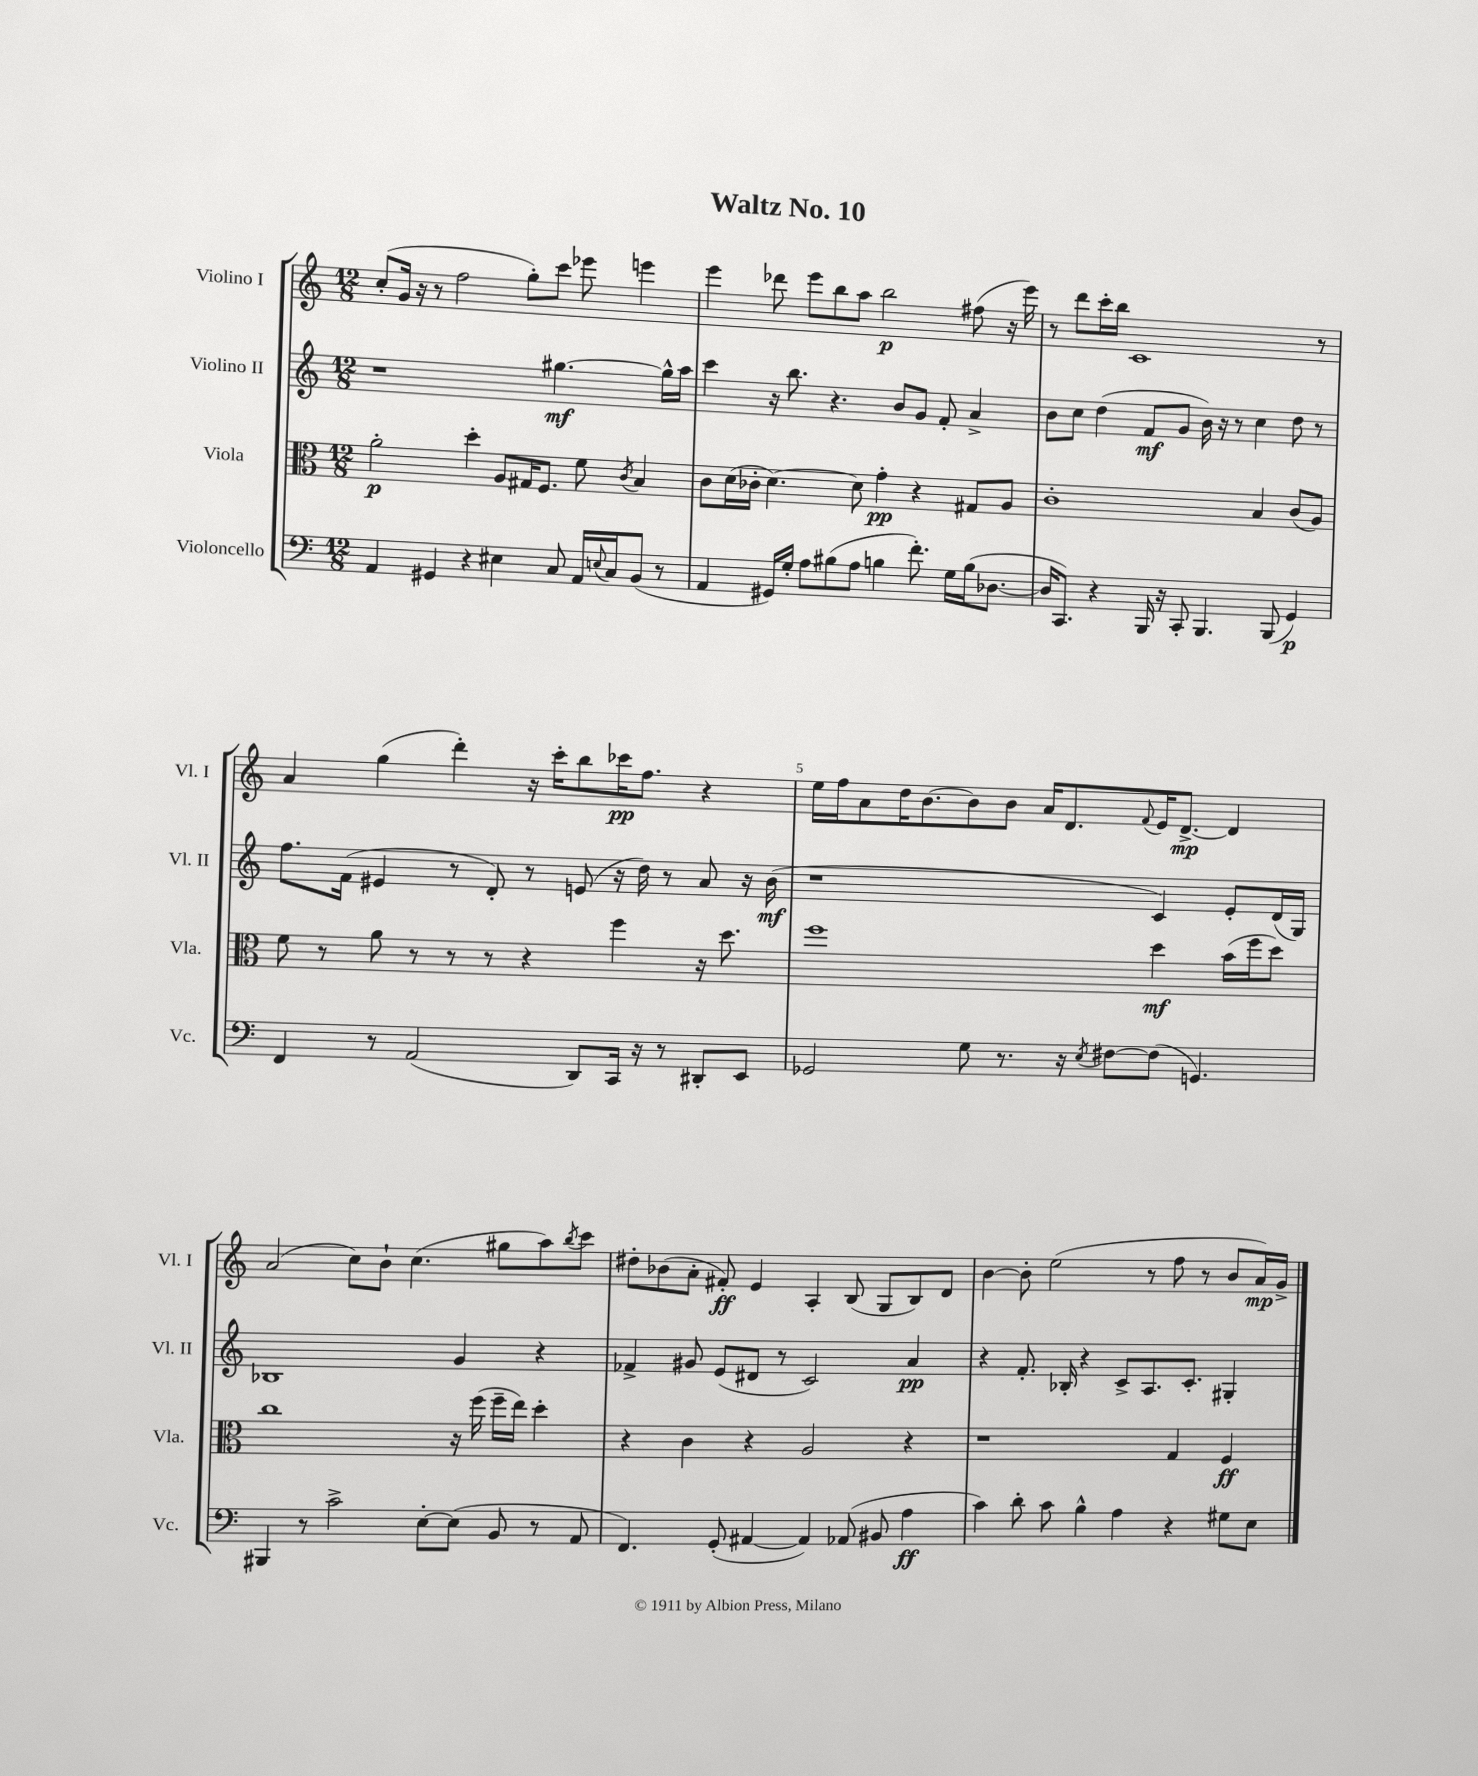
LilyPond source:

\header { title = "Waltz No. 10" }
<<
\new StaffGroup <<
\new Staff = "s0" \with { instrumentName = "Violino I" shortInstrumentName = "Vl. I" } {
    \clef treble \key c \major \numericTimeSignature \time 12/8
    c''8-.( g'16 r16 r8 f''2 g''8-.) c'''8 ees'''8 e'''4 |
    e'''4 des'''8 e'''8 b''8 a''8 b''2\p fis''8( r16 e'''16) |
    r8 d'''8 c'''16-. b''16 c'1 r8 |
    a'4 g''4( d'''4-.) r16 c'''16-. b''8 ces'''16\pp f''8. r4 |
    e''16 f''16 a'8 d''16 b'8.~ b'8 b'8 a'16 d'8. \appoggiatura { f'8 } e'16 d'8.~->\mp d'4 |
    a'2( c''8) b'8-! c''4.( gis''8 a''8) \acciaccatura { b''8 } c'''8 |
    dis''8-. bes'8( a'8-. fis'8-.\ff) e'4 a4-. b8( g8 b8) d'8 |
    b'4~ b'8-. e''2( r8 f''8 r8 b'8 a'16\mp) g'16-> \bar "|." |
}
\new Staff = "s1" \with { instrumentName = "Violino II" shortInstrumentName = "Vl. II" } {
    \clef treble \key c \major \numericTimeSignature \time 12/8
    r1 gis''4.~\mf gis''16-^ a''16 |
    c'''4 r16 b''8. r4. b'8 g'8 f'8-. a'4-> |
    b'8 c''8 d''4( f'8\mf g'8 b'16) r16 r8 c''4 d''8 r8 |
    f''8. f'16( eis'4 r8 d'8-.) r8 e'8( r16 d''16) r8 a'8 r16 b'16\mf( |
    r1 c'4) e'8-. d'16( g16) |
    bes1 g'4 r4 |
    fes'4-> gis'8 e'8( dis'8 r8 c'2) a'4\pp |
    r4 f'8.-. bes16-. r4 c'8-> a8. c'8.-. gis4-. \bar "|." |
}
\new Staff = "s2" \with { instrumentName = "Viola" shortInstrumentName = "Vla." } {
    \clef alto \key c \major \numericTimeSignature \time 12/8
    a'2-.\p d''4-. a8 gis16 f8. f'8 \acciaccatura { c'8 } b4 |
    c'8 d'16( ces'16-. d'4.~) d'8 g'4-.\pp r4 gis8 a8 |
    c'1-. b4 c'8( a8) |
    f'8 r8 a'8 r8 r8 r8 r4 f''4 r16 d''8. |
    f''1 d''4\mf b'16( f''16 d''8) |
    c''1 r16 f''16( f''16-- e''16) d''4-. |
    r4 c'4 r4 a2 r4 |
    r1 g4 f4\ff \bar "|." |
}
\new Staff = "s3" \with { instrumentName = "Violoncello" shortInstrumentName = "Vc." } {
    \clef bass \key c \major \numericTimeSignature \time 12/8
    a,4 gis,4 r4 eis4 c8 a,16 \appoggiatura { e8 } c16 b,8( r8 |
    a,4 gis,16) g16-. a8 bis8( a8 b4 f'8.-.) g16 b16( des8.~ |
    des16 c,8.) r4 b,,16 r16 c,8-. b,,4. b,,8( g,4\p) |
    f,4 r8 a,2( d,8) c,16 r16 r8 dis,8-. e,8 |
    ges,2 g8 r8. r16 \acciaccatura { e8 } fis8~ fis8( g,4.) |
    bis,,4 r8 c'2-> e8~-. e8( b,8 r8 a,8 |
    f,4.) g,8-.( ais,4~ ais,4) aes,8( bis,8 a4\ff |
    c'4) d'8-. c'8 b4-^ a4 r4 gis8 e8 \bar "|." |
}
>>
>>
\layout { \context { \Score \override BarNumber.break-visibility = ##(#f #t #t) barNumberVisibility = #(every-nth-bar-number-visible 5) } }
